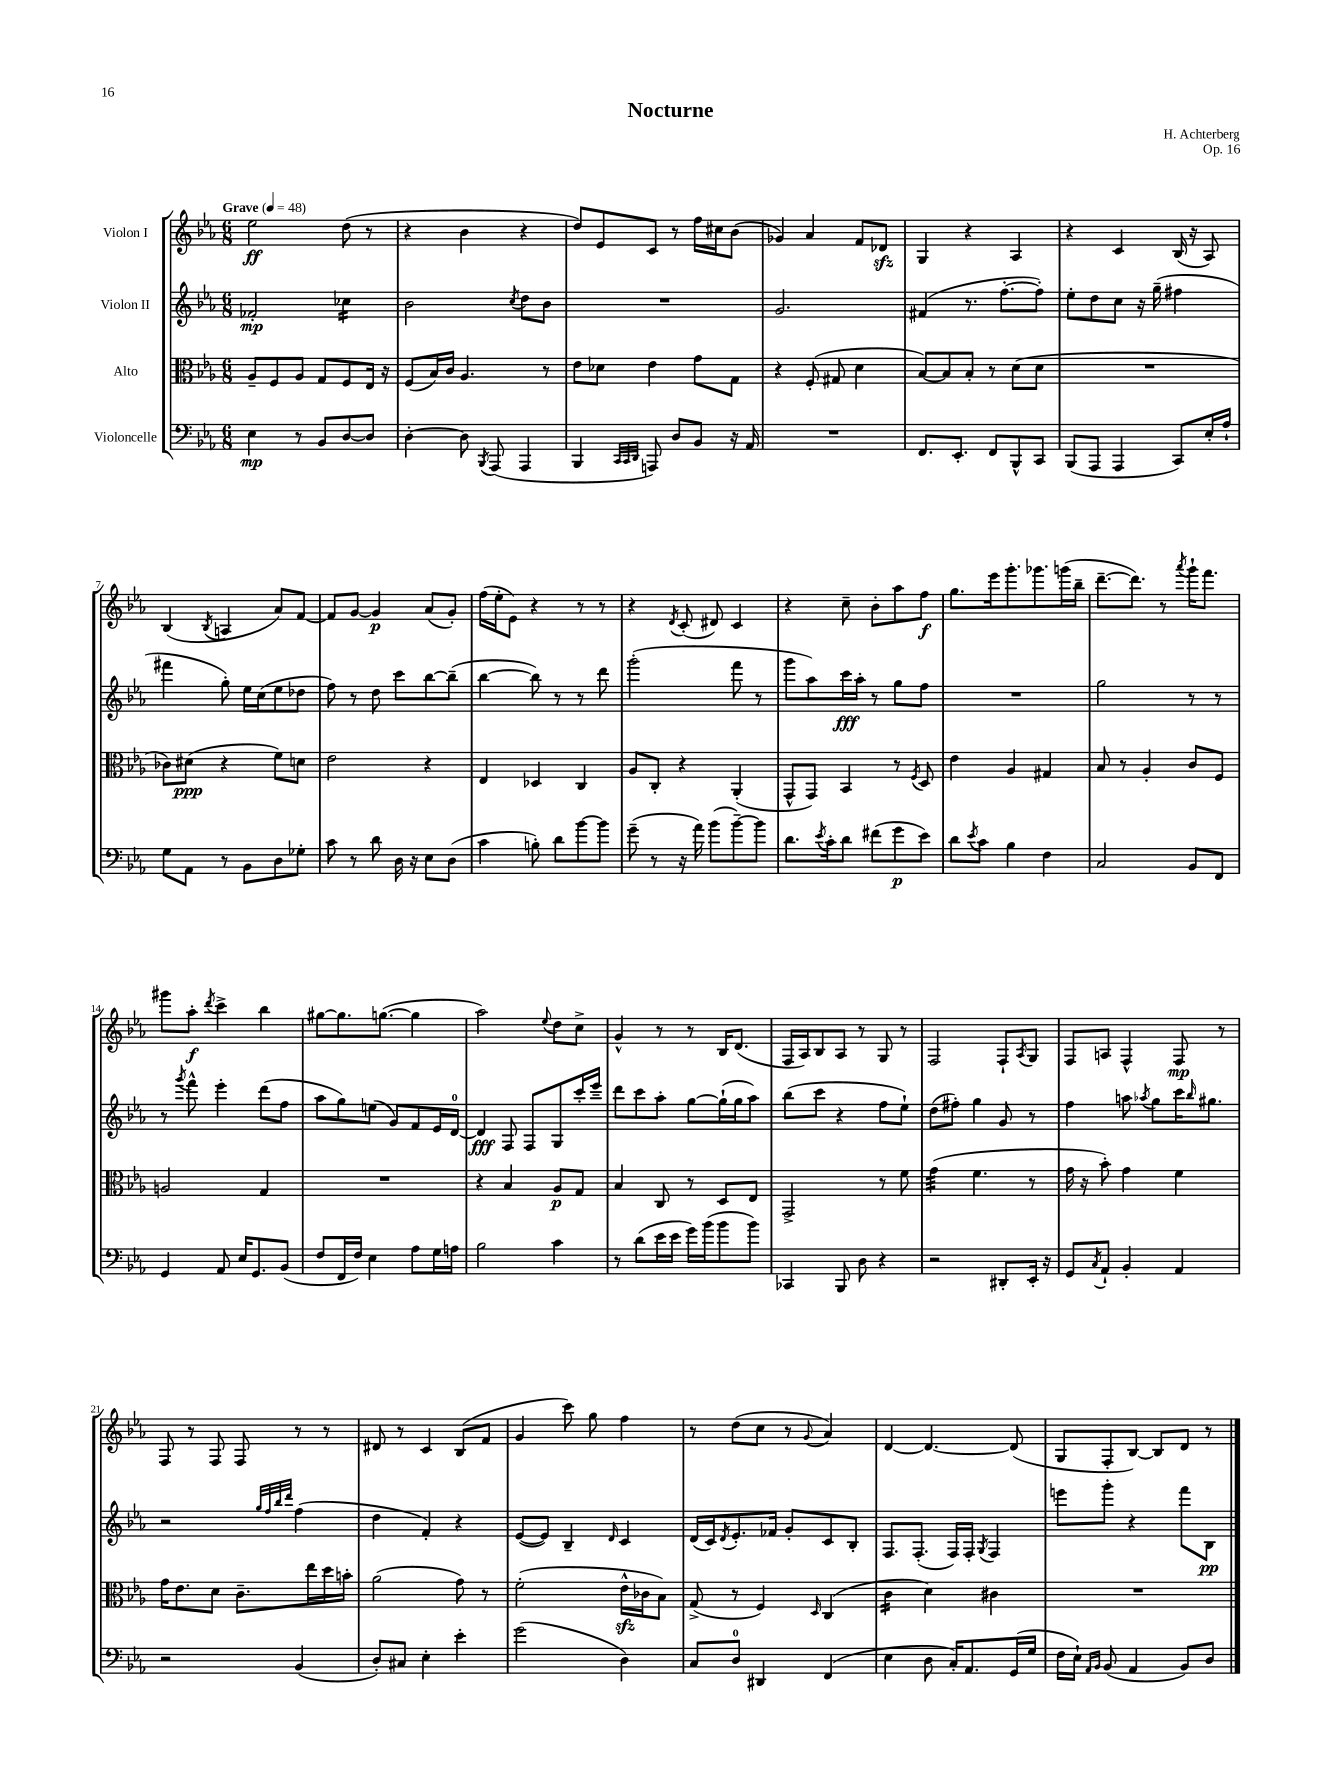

**kern	**kern	**kern	**kern
*staff4	*staff3	*staff2	*staff1
*clefF4	*clefC3	*clefG2	*clefG2
*k[b-e-a-]	*k[b-e-a-]	*k[b-e-a-]	*k[b-e-a-]
*M6/8	*M6/8	*M6/8	*M6/8
*MM48	*MM48	*MM48	*MM48
4E-	8A-~	2f-'	2ee-
.	8F	.	.
8r	8A-	.	.
8BB-	8G	.	.
[8D	8F	4cc-	(8dd
8D]	16E-	.	8r
.	16r	.	.
=	=	=	=
[4D'	(8F	2b-	4r
.	16B-)	.	.
.	16c	.	.
8D]	4.A-	.	4b-
8qBBB-	.	.	.
(8AAA-	.	.	.
.	.	8qcc	.
4AAA-	.	8dd	4r
.	8r	8b-	.
=	=	=	=
4BBB-	8e-	2.r	8dd)
.	8d-	.	8e-
32qqCC	.	.	.
32qqCC	.	.	.
32qqDD	.	.	.
8AAA)	4e-	.	8c
8D	.	.	8r
8BB-	8g	.	16ff
.	.	.	16cc#
16r	8G	.	(8b-
16AA-	.	.	.
=	=	=	=
2.r	4r	2.g	4g-)
.	(8F'	.	4a-
.	8G#	.	.
.	4d	.	8f
.	.	.	8d-
=	=	=	=
8.FF	[8B-)	(4f#	4G
.	8B-]	.	.
8.EE-'	.	.	.
.	8B-'	8.r	4r
8FF	8r	.	.
.	.	[8.ff'	.
8BBB-^^	(8d	.	4A-
8CC	8d	8ff'])	.
=	=	=	=
(8BBB-	2.r	8ee-'	4r
8AAA-	.	8dd	.
4AAA-	.	8cc	4c
.	.	16r	.
.	.	(16gg~	.
8CC)	.	4ff#	(16B-
.	.	.	16r
16E-'	.	.	8A-)
16A-`	.	.	.
=	=	=	=
8G	8c-)	4fff#	(4B-
8AA-	(8d#	.	.
.	.	.	8qB-
8r	4r	8gg')	4A
8BB-	.	16ee-	.
.	.	(16cc	.
8D	8f)	8ee-	8a-)
8G-'	8d	8dd-	[8f
=	=	=	=
8c	2e-	8ff)	8f]
8r	.	8r	[8g
8d	.	8dd	4g]
16D	.	8ccc	.
16r	.	.	.
8E-	4r	[8bb-	(8a-
(8D	.	(8bb-~]	8g')
=	=	=	=
4c	4E-	[4bb-	(16ff
.	.	.	16ee-'
.	.	.	8e-)
8B')	4D-	8bb-])	4r
8d	.	8r	.
[8b-	4C	8r	8r
8b-]	.	8ddd	8r
=	=	=	=
(8g~	8A-	(2ggg'	4r
8r	8C'	.	.
.	.	.	8qd
16r	4r	.	(8c'
16a-)	.	.	.
(8b-	.	.	8d#)
[8b-~)	(4AA-'	8fff	4c
8b-]	.	8r	.
=	=	=	=
8.d	8GG^^	8ggg	4r
.	8GG)	8aa-)	.
8qe-	.	.	.
16c'	.	.	.
8d	4BB-	16ccc	8cc~
.	.	16aa-'	.
(8f#	.	8r	8b-'
8g	8r	8gg	8aa-
.	8qF	.	.
8e-)	8D	8ff	8ff
=	=	=	=
8d	4e-	2.r	8.gg
8qe-	.	.	.
8c	.	.	.
.	.	.	16eee-
4B-	4A-	.	8.ggg'
.	.	.	8.ggg-
4F	4G#	.	.
.	.	.	(16ggg
.	.	.	16bb-~
=	=	=	=
2C	8B-	2gg	[8.ddd~
.	8r	.	.
.	.	.	8.ddd])
.	4A-'	.	.
.	.	.	8r
.	.	.	8qaaa-
8BB-	8c	8r	16ggg`
.	.	.	8.fff
8FF	8F	8r	.
=	=	=	=
4GG	2A	8r	8ggg#
.	.	8qggg	.
.	.	8fff^^	8aa-'
.	.	.	8qddd
8AA-	.	4eee-'	4ccc^
16E-	.	.	.
8.GG	.	.	.
.	4G	(8ddd	4bb-
(8BB-	.	8ff	.
=	=	=	=
8F	2.r	8aa-	[8gg#
16FF	.	8gg)	8.gg#]
16F)	.	.	.
4E-	.	(8ee	.
.	.	.	([8.gg
.	.	8g)	.
8A-	.	8f	4gg]
16G	.	16e-	.
16A	.	[16d	.
=	=	=	=
2B-	4r	4d]	2aa-)
.	4B-	8F	.
.	.	8F	.
.	.	.	8qqee-
4c	8A-	8G	8dd
.	8G	16ccc'	8cc^
.	.	16eee-~	.
=	=	=	=
8r	4B-	8ddd	4g^^
(8d	.	8ccc	.
16e-	8C	8aa-'	8r
16e-	.	.	.
16g)	8r	[8gg	8r
(16b-	.	.	.
8b-	8D	(16gg`]	16B-
.	.	16gg	(8.d
8b-)	8E-	8aa-)	.
=	=	=	=
4CC-	2GG^	(8bb-	16F
.	.	.	16A-)
.	.	8ccc	8B-
8BBB-	.	4r	8A-
8D	.	.	8r
4r	8r	8ff	8G
.	8f	8ee-`)	8r
=	=	=	=
2r	(4g	(8dd	2F
.	.	8ff#')	.
.	4.f	4gg	.
8DD#'	.	8g	8F`
.	.	.	8qA-
16EE-'	8r	8r	8G
16r	.	.	.
=	=	=	=
8GG	16g	4ff	8F
.	16r	.	.
8qC	.	.	.
8AA-`	8b-')	.	8A
4BB-'	4g	8aa	4F^^
.	.	8qaa-	.
.	.	8gg	.
4AA-	4f	16ccc	8F
.	.	16qqbb-	.
.	.	8.gg#	.
.	.	.	8r
=	=	=	=
2r	16g	2r	8F
.	8.e-	.	.
.	.	.	8r
.	8d	.	8F
.	8.c~	.	8F
.	.	32qqgg	.
.	.	32qqff	.
.	.	32qqbb-	.
.	.	32qqddd	.
(4BB-	.	(4ff	8r
.	16ee-	.	.
.	16dd	.	8r
.	16b'	.	.
=	=	=	=
8D')	(2a-	4dd	8d#
8C#	.	.	8r
4E-'	.	4f')	4c
4e-'	8g)	4r	(8B-
.	8r	.	8f
=	=	=	=
(2g	(2f'	([8e-	4g
.	.	8e-])	.
.	.	4B-~	8ccc)
.	.	.	8gg
.	.	16qqd	.
4D)	16e-^^	4c	4ff
.	16c-	.	.
.	8B-)	.	.
=	=	=	=
8C	(8G^	(16d	8r
.	.	16c)	.
.	.	8qd	.
8D	8r	8.e-'	(8dd
4DD#	4F)	.	8cc
.	.	16f-	.
.	.	8g'	8r
.	16qqD	.	8qqg
(4FF	(4C	8c	4a-)
.	.	8B-'	.
=	=	=	=
4E-	4c	8.F	[4d
.	.	(8.F'	.
8D	4d)	.	4.d_
16C')	.	16F)	.
8.AA-	.	16F'	.
.	.	8qG	.
.	4c#	4F	.
(16GG	.	.	(8d]
16G	.	.	.
=	=	=	=
16F	2.r	8eee	8G
16E-`)	.	.	.
16qqAA-	.	.	.
16qqBB-	.	.	.
(8BB-	.	8ggg'	8F'
4AA-	.	4r	[8B-)
.	.	.	8B-]
8BB-)	.	8fff	8d
8D	.	8B-	8r
==	==	==	==
*-	*-	*-	*-
